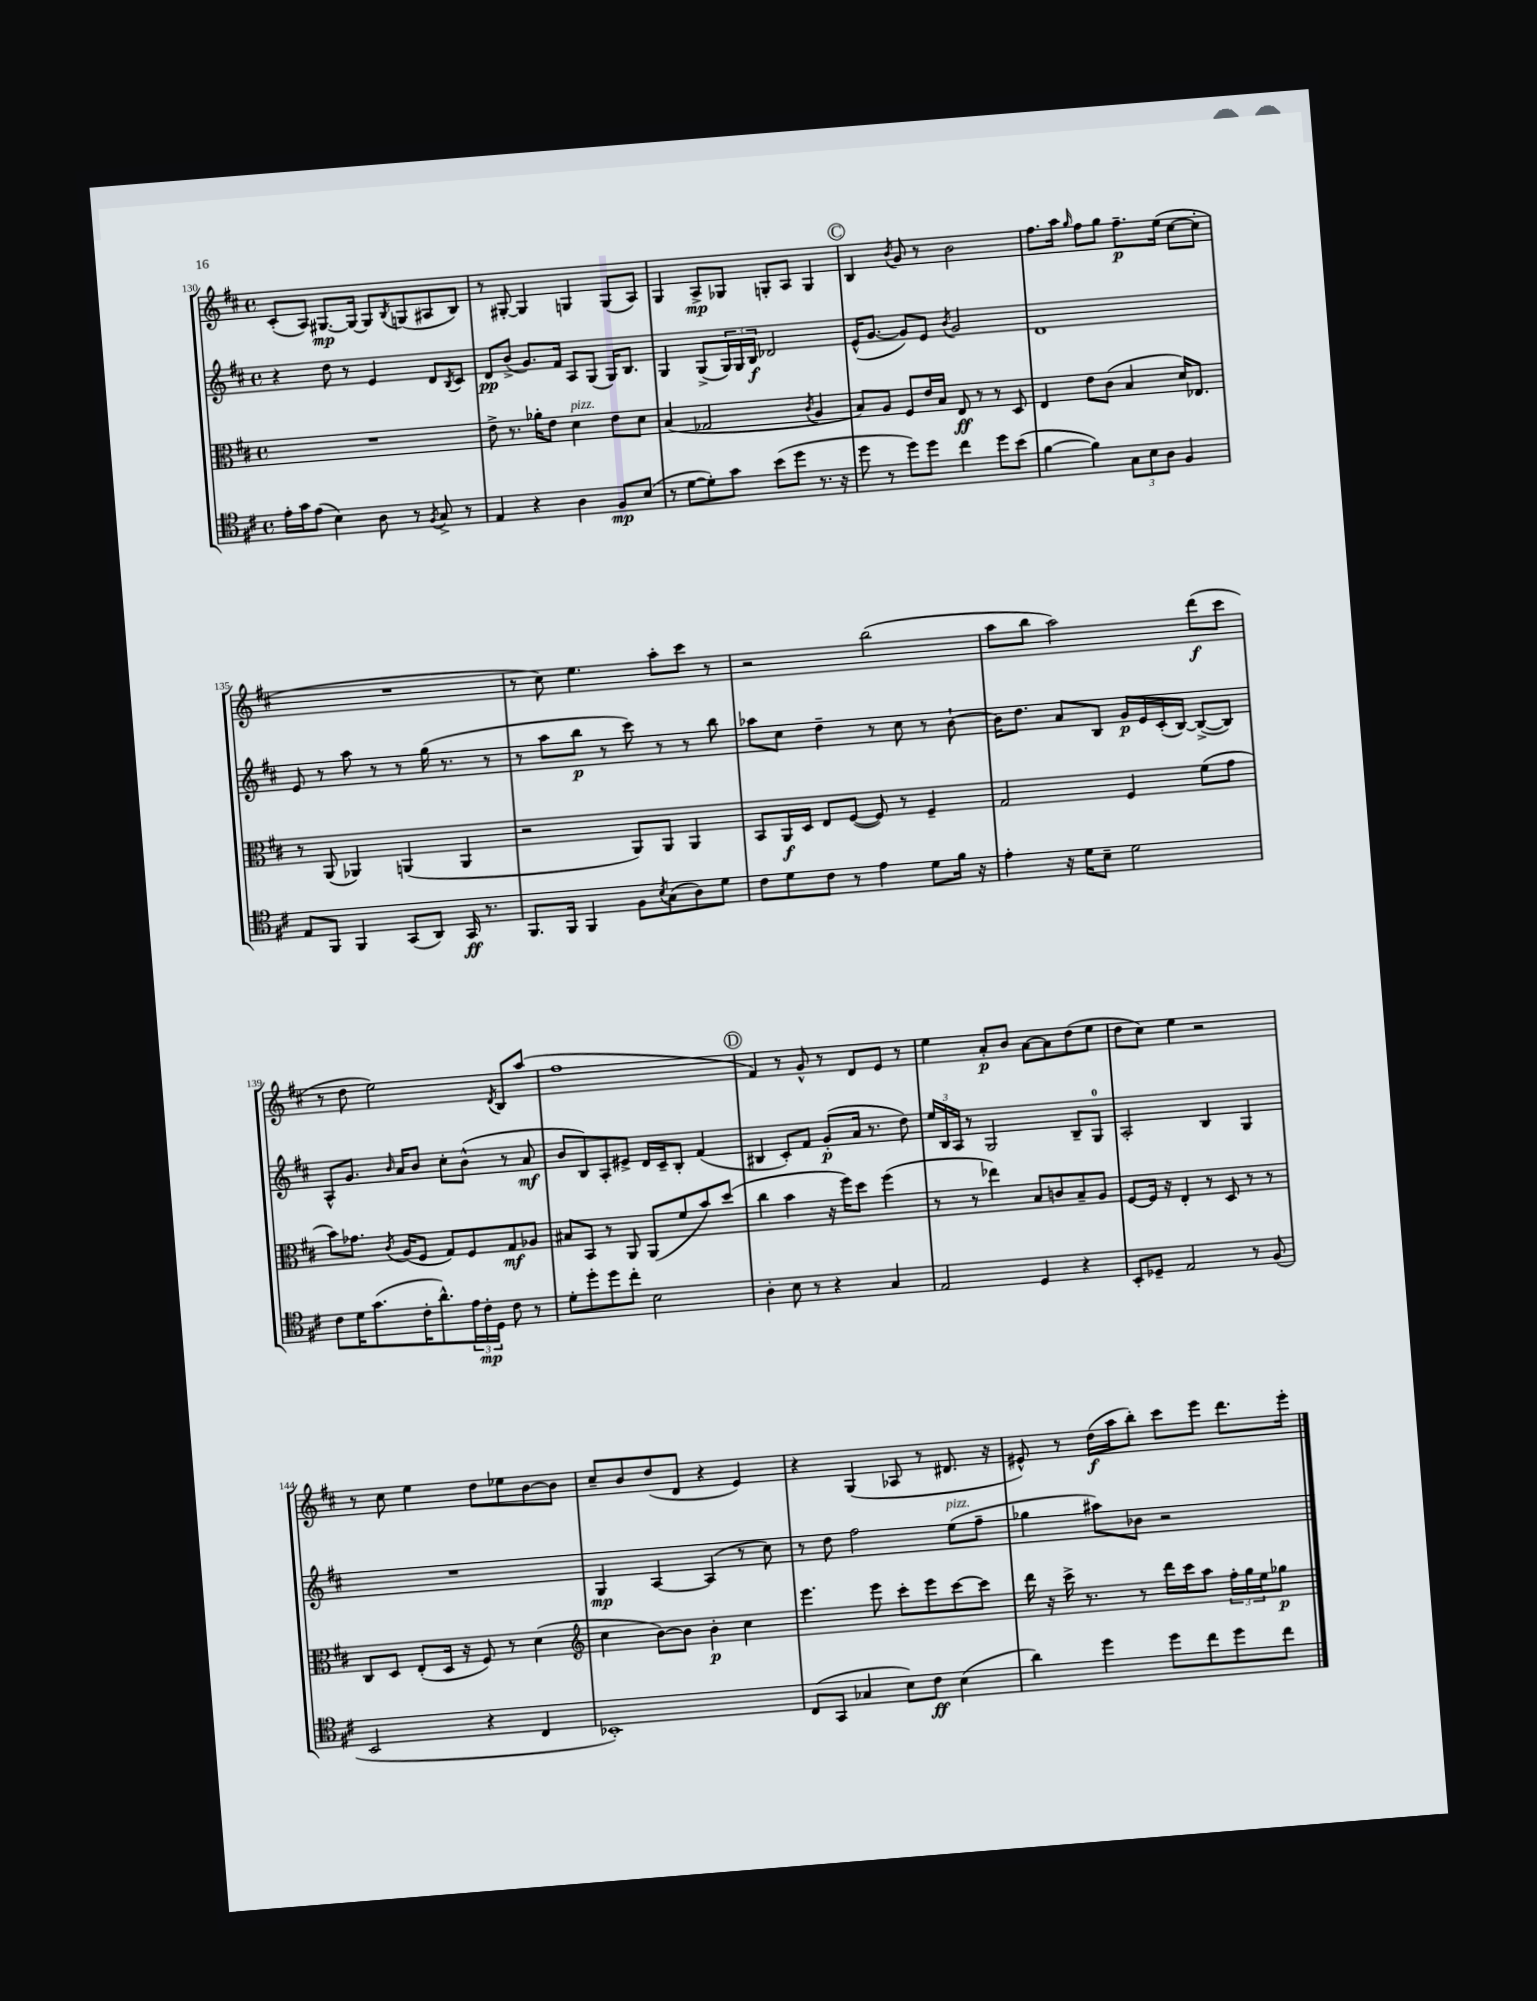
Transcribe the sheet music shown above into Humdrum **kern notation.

**kern	**dynam	**kern	**dynam	**kern	**dynam	**kern	**dynam
*part4	*part4	*part3	*part3	*part2	*part2	*part1	*part1
*staff4	*staff4	*staff3	*staff3	*staff2	*staff2	*staff1	*staff1
*clefC4	*	*clefC3	*	*clefG2	*	*clefG2	*
*k[f#c#]	*	*k[f#c#]	*	*k[f#c#]	*	*k[f#c#]	*
*M4/4	*	*M4/4	*	*M4/4	*	*M4/4	*
*met(c)	*	*met(c)	*	*met(c)	*	*met(c)	*
=130	=130	=130	=130	=130	=130	=130	=130
16e'\LL	.	1r	.	4r	.	(8c#'/L	.
16g\J	.	.	.	.	.	.	.
(8e\J	.	.	.	.	.	8A/J)	.
4B\)	.	.	.	8dd\	.	[8.G#X/L	mp
.	.	.	.	8r	.	.	.
.	.	.	.	.	.	16G#/Jk_	.
8A\	.	.	.	4e/	.	8G#/L]	.
.	.	.	.	.	.	8qB/	.
8r	.	.	.	.	.	(8Gn/	.
8qF#/	.	.	.	.	.	.	.
8G^/	.	.	.	8d/L	.	8A#X/	.
.	.	.	.	8qB/	.	.	.
8r	.	.	.	8c#/J	.	8B/J)	.
=131	=131	=131	=131	=131	=131	=131	=131
4E/	.	8e^\	.	8d/L	pp	8r	.
.	.	8.r	.	(8b^/J	.	[8G#X'/	.
4r	.	.	.	8.g/L)	.	4G#/]	.
.	.	16a-X'\KL	.	.	.	.	.
.	.	8e\J	.	.	.	.	.
.	.	.	.	16f#/Jk	.	.	.
!	!	!LO:TX:a:i:t=pizz.	!	!	!	!	!
4A\	.	4d\	.	8A/L	.	4Gn/	.
.	.	.	.	(8G/J	.	.	.
8F#/L	mp	8e\L	.	16G/KL)	.	(8G/L	.
.	.	.	.	8.B/J	.	.	.
(8B/J	.	8d\J	.	.	.	8A/J)	.
=132	=132	=132	=132	=132	=132	=132	=132
8r	.	(4B/	.	4G/	.	4G/	.
[8d\L	.	.	.	.	.	.	.
8d'\])	.	2G-X/	.	(8G^/L	.	8A^/L	mp
8g\J	.	.	.	24G/L)	.	8G-X/J	.
.	.	.	.	24G/	.	.	.
.	.	.	.	24B/JJ	f	.	.
(8b\L	.	.	.	2d-X/	.	8Gn'/L	.
8dd\J	.	.	.	.	.	8A/J	.
.	.	8qc#/	.	.	.	.	.
8.r	.	4A/	.	.	.	4G/	.
16r	.	.	.	.	.	.	.
!!LO:REH:place=s1:t=C
=133	=133	=133	=133	=133	=133	=133	=133
8dd\	.	8B/L)	.	(16e^^/KL	.	4B/	.
.	.	.	.	[8.g/J	.	.	.
8r	.	8A/J	.	.	.	.	.
.	.	.	.	.	.	8qb/	.
8dd\L)	.	8F#/L	.	8g/L])	.	8g/	.
8dd\J	.	16e/L	.	8e/J	.	8r	.
.	.	16B/JJ	.	.	.	.	.
.	.	.	.	8qb/	.	.	.
4cc#\	.	8E/	ff	2g/	.	2b\	.
.	.	8r	.	.	.	.	.
8dd\L	.	8r	.	.	.	.	.
(8b\J	.	8D/	.	.	.	.	.
=134	=134	=134	=134	=134	=134	=134	=134
[4f#\	.	4E/	.	1d	.	8.ff#\L	.
.	.	.	.	.	.	16aa\Jk	.
.	.	.	.	.	.	16qqgg/	.
4f#\])	.	8e\L	.	.	.	8ff#\L	.
.	.	(8c#\J	.	.	.	8gg\J	.
12G\L	.	4B/	.	.	.	8.ff#~\L	p
12B\	.	.	.	.	.	.	.
12A\J	.	.	.	.	.	.	.
.	.	.	.	.	.	(16ee\Jk	.
4F#/	.	16d/KL)	.	.	.	[8cc#\L	.
.	.	8.E-X/J	.	.	.	.	.
.	.	.	.	.	.	8cc#'\J]	.
!!LO:LB:g=z
=135	=135	=135	=135	=135	=135	=135	=135
8E/L	.	8r	.	8e/	.	1r	.
8FF#/J	.	(8AA/	.	8r	.	.	.
4FF#/	.	4AA-X/)	.	8aa\	.	.	.
.	.	.	.	8r	.	.	.
(8GG/L	.	(4AAn/	.	8r	.	.	.
8AA/J)	.	.	.	(16gg\	.	.	.
.	.	.	.	8.r	.	.	.
16GG/	ff	4AA/	.	.	.	.	.
8.r	.	.	.	.	.	.	.
.	.	.	.	8r	.	.	.
=136	=136	=136	=136	=136	=136	=136	=136
8.FF#/L	.	2r	.	8r	.	8r	.
.	.	.	.	8aa\L	.	8cc#\)	.
16FF#/Jk	.	.	.	.	.	.	.
4FF#/	.	.	.	8bb\J	p	4.ee\	.
.	.	.	.	8r	.	.	.
8F#\L	.	8AA/L)	.	8ccc#\)	.	.	.
8qB/	.	.	.	.	.	.	.
(8G\	.	8AA/J	.	8r	.	8aa'\L	.
8A\)	.	4AA/	.	8r	.	8ccc#\J	.
8d\J	.	.	.	8bb\	.	8r	.
=137	=137	=137	=137	=137	=137	=137	=137
8c#\L	.	8BB/L	.	8aa-X\L	.	2r	.
8d\	.	16AA/L	f	8cc#\J	.	.	.
.	.	16D/JJ	.	.	.	.	.
8c#\J	.	8E/L	.	4dd~\	.	.	.
8r	.	([8F#/J	.	.	.	.	.
4e\	.	8F#/])	.	8r	.	(2bb\	.
.	.	8r	.	8cc#\	.	.	.
8d\L	.	4F#~/	.	8r	.	.	.
16f#\Jk	.	.	.	[8b`\	.	.	.
16r	.	.	.	.	.	.	.
=138	=138	=138	=138	=138	=138	=138	=138
4e'\	.	2G/	.	16b\KL]	.	8aa\L	.
.	.	.	.	8.dd\J	.	.	.
.	.	.	.	.	.	8bb\J	.
16r	.	.	.	8a/L	.	2aa\)	.
16d\KL	.	.	.	.	.	.	.
8B~\J	.	.	.	8B/J	.	.	.
2d\	.	4F#/	.	16g/LL	p	.	.
.	.	.	.	16e/	.	.	.
.	.	.	.	(16c#'/	.	.	.
.	.	.	.	[16B/JJ)	.	.	.
.	.	(8f#\L	.	(8B^/L_	.	(8ddd\L	f
.	.	8g\J	.	8B/J])	.	8ccc#\J	.
!!LO:LB:g=z
=139	=139	=139	=139	=139	=139	=139	=139
8c#\L	.	8b\L)	.	8A^^/L	.	8r	.
16d\K	.	8.g-X\J	.	8.g/J	.	8dd\	.
(8.g\	.	.	.	.	.	.	.
.	.	.	.	.	.	2ee\)	.
.	.	8qc#/	.	16qqb/	.	.	.
.	.	(16A/KL	.	16a/KL	.	.	.
16c#'\K	.	8F#/J	.	8b/J	.	.	.
8.a^^\)	.	.	.	.	.	.	.
.	.	8G/L)	.	8cc#'\L	.	.	.
24e\L	.	8F#/	.	(8b^^\J	.	.	.
24c#'\	mp	.	.	.	.	.	.
24D\JJ	.	.	.	.	.	.	.
.	.	.	.	.	.	8qd/	.
8c#\	.	8G/	mf	8r	.	8B/L	.
8r	.	8A-X/J	.	8a/	mf	(8aa/J	.
=140	=140	=140	=140	=140	=140	=140	=140
8d'\L	.	8B#X/L	.	8b/L	.	1ff#	.
8dd'\	.	8BB/J	.	8B/)	.	.	.
8dd\	.	8r	.	8A'/	.	.	.
8cc#'\J	.	8AA/	.	8e#X^/J	.	.	.
2B\	.	(8AA/L	.	16d/LL	.	.	.
.	.	.	.	16c#~/J	.	.	.
.	.	8f#/	.	8B'/J	.	.	.
.	.	8b/)	.	(4f#/	.	.	.
.	.	(8dd/J	.	.	.	.	.
!!LO:REH:place=s1:t=D
=141	=141	=141	=141	=141	=141	=141	=141
4A'\	.	4cc#\	.	4B#X/	.	4f#/)	.
8B\	.	4b\	.	8c#'/L)	.	8r	.
8r	.	.	.	8f#/J	.	8g^^/	.
4r	.	16r	.	(8g'/L	p	8r	.
.	.	16ff#\KL)	.	.	.	.	.
.	.	8dd\J	.	16a/Jk	.	8d/L	.
.	.	.	.	8.r	.	.	.
4G/	.	(4ff#\	.	.	.	8e/J	.
.	.	.	.	8dd\)	.	8r	.
=142	=142	=142	=142	=142	=142	=142	=142
2E/	.	8r	.	24ee/LL	.	4ee\	.
.	.	.	.	24B/	.	.	.
.	.	.	.	24A/JJ	.	.	.
.	.	8r	.	8r	.	.	.
.	.	4ee-X\)	.	2G/	.	8a'/L	p
.	.	.	.	.	.	8b/J	.
4D/	.	8B/L	.	.	.	[8a\L	.
.	.	8cn/	.	.	.	8a\]	.
4r	.	8B~/	.	8B~/L	.	(8dd\	.
.	.	8A/J	.	8G/J	.	8ee\J	.
=143	=143	=143	=143	=143	=143	=143	=143
8BB'/L	.	[8F#/L	.	2A'/	.	8dd\L	.
8D-X~/J	.	16F#/Jk]	.	.	.	8cc#\J)	.
.	.	16r	.	.	.	.	.
2E/	.	4E'/	.	.	.	4ee\	.
.	.	8r	.	4B/	.	2r	.
.	.	8D/	.	.	.	.	.
8r	.	8r	.	4G/	.	.	.
(8F#/	.	8r	.	.	.	.	.
!!LO:LB:g=z
=144	=144	=144	=144	=144	=144	=144	=144
2BB/	.	8C#/L	.	1r	.	8r	.
.	.	8D/J	.	.	.	8cc#\	.
.	.	(8E'/L	.	.	.	4ee\	.
.	.	16D/Jk	.	.	.	.	.
.	.	16r	.	.	.	.	.
4r	.	8F#/)	.	.	.	8dd\L	.
.	.	8r	.	.	.	8ee-X\	.
4C#/	.	(4d\	.	.	.	[8b\	.
.	.	.	.	.	.	8b\J]	.
=145	=145	=145	=145	=145	=145	=145	=145
*	*	*clefG2	*	*	*	*	*
1BB-X')	.	4cc#\	.	4G/	mp	8cc#~/L	.
.	.	.	.	.	.	8b/	.
.	.	[8b\L)	.	[4A/	.	(8dd/	.
.	.	8b\J]	.	.	.	8d/J	.
.	.	4b'\	p	(4A/]	.	4r	.
.	.	4cc#\	.	8r	.	4e/)	.
.	.	.	.	8cc#\)	.	.	.
=146	=146	=146	=146	=146	=146	=146	=146
(8C#/L	.	4.eee\	.	8r	.	4r	.
8GG/J	.	.	.	8dd\	.	.	.
4G-X/	.	.	.	2ff#\	.	(4G/	.
.	.	8eee\	.	.	.	.	.
8B\L)	.	8ccc#'\L	.	.	.	8A-X/	.
8c#\J	ff	8eee\	.	.	.	8r	.
!	!	!	!	!LO:TX:a:i:t=pizz.	!	!	!
(4B\	.	[8ccc#\	.	(8ee\L	.	8.d#X/	.
.	.	8ccc#\J]	.	8ff#~\J	.	.	.
.	.	.	.	.	.	16r	.
=147	=147	=147	=147	=147	=147	=147	=147
4a\)	.	16ddd\	.	4gg-X\	.	8e#X^^/)	.
.	.	16r	.	.	.	.	.
.	.	16ccc#^\	.	.	.	8r	.
.	.	8.r	.	.	.	.	.
4dd\	.	.	.	8aa#X\L)	.	(16dd\LL	f
.	.	.	.	.	.	16aa\J	.
.	.	8r	.	8b-X\J	.	8bb'\J)	.
8dd\L	.	16ddd\LL	.	2r	.	8ccc#\L	.
.	.	16ccc#\J	.	.	.	.	.
8cc#\	.	8aa\J	.	.	.	8eee\J	.
8dd\	.	24ff#'\LL	.	.	.	8.ddd\L	.
.	.	24gg\	.	.	.	.	.
.	.	24ee\J	.	.	.	.	.
8cc#\J	.	8gg-X\J	p	.	.	.	.
.	.	.	.	.	.	16eee'\Jk	.
==	==	==	==	==	==	==	==
*-	*-	*-	*-	*-	*-	*-	*-
